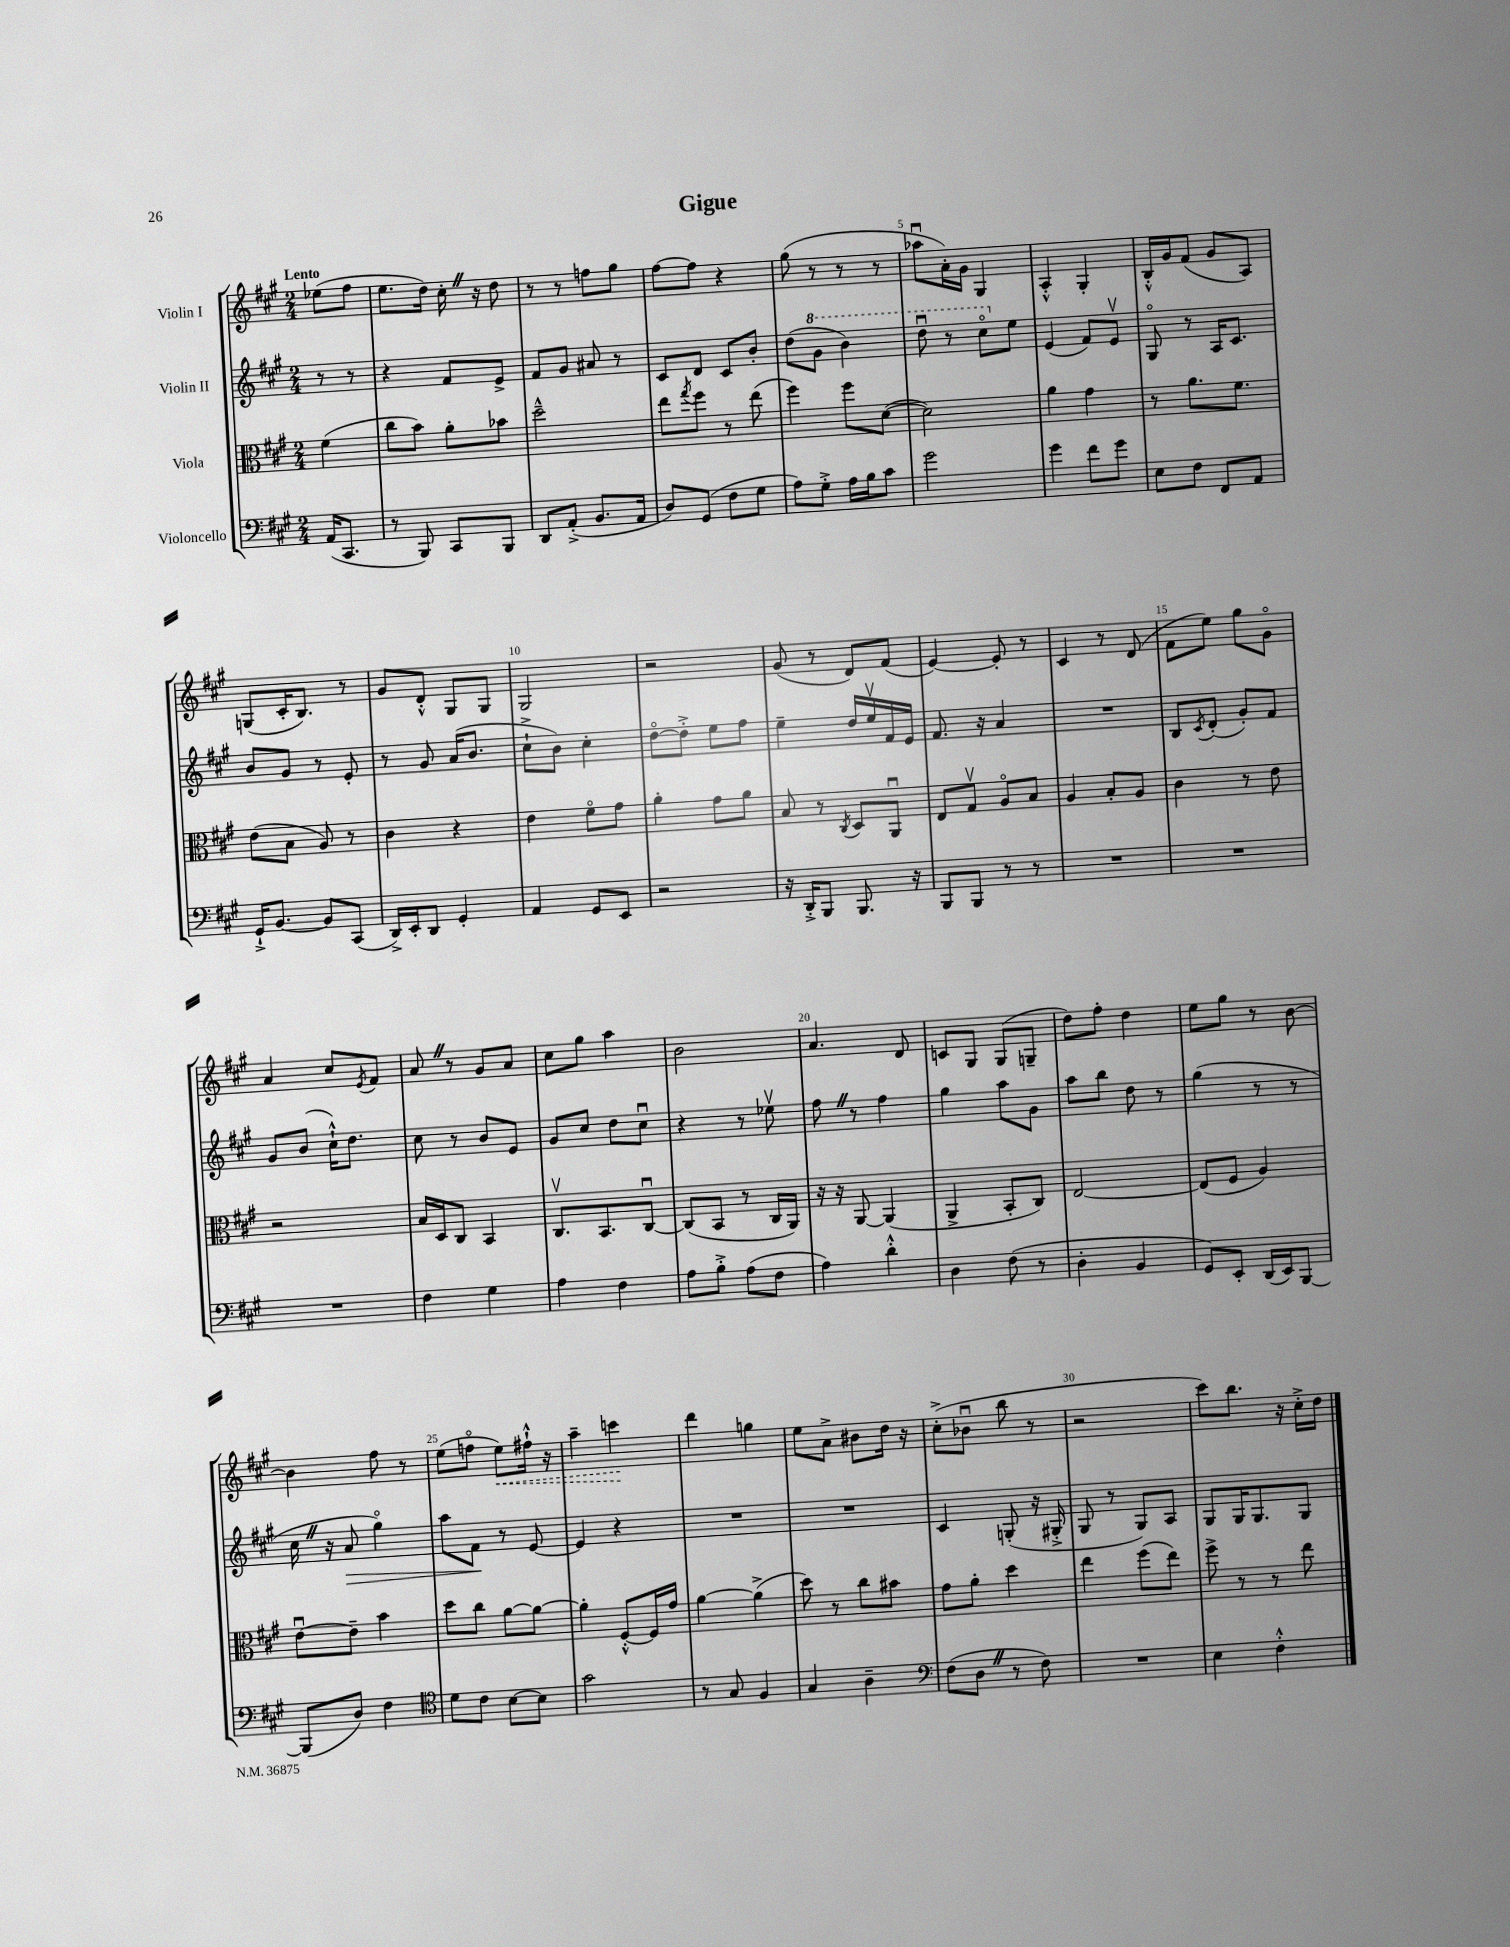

**kern	**kern	**kern	**dynam	**kern	**dynam
*part4	*part3	*part2	*part2	*part1	*part1
*staff4	*staff3	*staff2	*staff2	*staff1	*staff1
*I"Violoncello	*I"Viola	*I"Violin II	*	*I"Violin I	*
*clefF4	*clefC3	*clefG2	*	*clefG2	*
*k[f#c#g#]	*k[f#c#g#]	*k[f#c#g#]	*	*k[f#c#g#]	*
*M2/4	*M2/4	*M2/4	*	*M2/4	*
=	=	=	=	=	=
!	!	!	!	!LO:TX:a:B:t=Lento	!
(16AA/KL	(4f#\	8r	.	(8ee-X\L	.
8.CC#/J	.	.	.	.	.
.	.	8r	.	8ff#\J	.
=1	=1	=1	=1	=1	=1
8r	8cc#\L	4r	.	8.ee\L	.
8BBB/)	8b\J)	.	.	.	.
.	.	.	.	16dd\Jk)	.
8CC#/L	8a'\L	8f#/L	.	16cc#'Z\	.
.	.	.	.	16r	.
8BBB/J	8b-X\J	8e^/J	.	8dd\	.
=2	=2	=2	=2	=2	=2
8DD/L	2dd~^^\	8f#/L	.	8r	.
(8AA'^/J	.	8g#/J	.	8r	.
8.BB/L	.	8a#X/	.	8ffn\L	.
.	.	8r	.	8gg#\J	.
16AA/Jk	.	.	.	.	.
=3	=3	=3	=3	=3	=3
8D/L)	8ee\L	8c#/L	.	[8ff#\L	.
.	8qgg#/	.	.	.	.
(8GG#/J	8ff#\J	8d/J	.	8ff#\J]	.
8F#\L	8r	8c#/L	.	4r	.
8G#\J	(8ee\	8b'/J	.	.	.
=4	=4	=4	=4	=4	=4
8A\L)	4ff#\)	(8dd\L	.	(8gg#\	.
*	*	*8va	*	*	*
8G#'^\J	.	8gg#\J	.	8r	.
16A\LL	8ff#\L	4bb\)	.	8r	.
16B\J	.	.	.	.	.
8c#\J	([8d\J	.	.	8r	.
=5	=5	=5	=5	=5	=5
2g#\	2d\])	8dddu\	.	8aa-Xu\L	.
.	.	8r	.	16a'\L)	.
.	.	.	.	16g#\JJ	.
.	.	8ccc#\L	.	4G#/	.
*	*	*X8va	*	*	*
.	.	8ee\J	.	.	.
=6	=6	=6	=6	=6	=6
4g#\	4a\	(4e/	.	4A'^^/	.
8f#\L	4g#\	8f#/L)	.	4G#'/	.
8g#\J	.	8ev/J	.	.	.
=7	=7	=7	=7	=7	=7
8E\L	8r	8G#/	.	16B'^^/LL	.
.	.	.	.	16g#/J	.
8F#\J	8.a\L	8r	.	(8f#/J	.
8FF#/L	.	16A/KL	.	8g#/L	.
.	8.f#\J	8.c#/J	.	.	.
8AA/J	.	.	.	8A/J)	.
!!LO:LB:g=z
=8	=8	=8	=8	=8	=8
16GG#`^/KL	(8e\L	8b/L	.	(8Gn/L	.
[8.BB/J	.	.	.	.	.
.	8B\J	8g#/J	.	16c#'/K	.
.	.	.	.	8.B/J)	.
8BB/L]	8A/)	8r	.	.	.
(8CC#/J	8r	8e'/	.	8r	.
=9	=9	=9	=9	=9	=9
16DD^/LL)	4c#\	8r	.	8g#/L	.
16EE'/J	.	.	.	.	.
8DD/J	.	8g#/	.	8d'^^/J	.
4GG#'/	4r	(16a/KL	.	8G#/L	.
.	.	8.b/J	.	.	.
.	.	.	.	8G#/J	.
=10	=10	=10	=10	=10	=10
4AA/	4e\	8cc#`^\L	.	2G#/	.
.	.	8b\J)	.	.	.
8GG#/L	8f#\L	4cc#'\	.	.	.
8EE/J	8g#\J	.	.	.	.
=11	=11	=11	=11	=11	=11
2r	4a'\	[8dd\L	.	2r	.
.	.	8dd'^\J]	.	.	.
.	8g#\L	8ee\L	.	.	.
.	8a\J	8ff#\J	.	.	.
=12	=12	=12	=12	=12	=12
16r	8B/	4ee~\	.	(8g#/	.
16DD'^/KL	.	.	.	.	.
8BBB/J	8r	.	.	8r	.
.	8qC#/	.	.	.	.
8.BBB/	8D/L	16dd/LL	.	8d/L)	.
.	.	16eev/	.	.	.
.	8AAu/J	16f#/	.	(8f#/J	.
16r	.	16e/JJ	.	.	.
=13	=13	=13	=13	=13	=13
8BBB/L	8E/L	8.f#/	.	[4e/)	.
8BBB/J	8G#v/J	.	.	.	.
.	.	16r	.	.	.
8r	8A/L	4a/	.	8e'/]	.
8r	8B/J	.	.	8r	.
=14	=14	=14	=14	=14	=14
2r	4A/	2r	.	4c#/	.
.	8B'/L	.	.	8r	.
.	8A/J	.	.	(8d/	.
=15	=15	=15	=15	=15	=15
2r	4c#\	8B/L	.	8f#\L	.
.	.	8qc#/	.	.	.
.	.	(8d'/J	.	8ee\J)	.
.	8r	8g#'/L)	.	8gg#\L	.
.	8e\	8f#/J	.	8g#\J	.
!!LO:LB:g=z
=16	=16	=16	=16	=16	=16
2r	2r	8g#/L	.	4a/	.
.	.	(8b/J	.	.	.
.	.	16cc#`^^\KL)	.	8cc#/L	.
.	.	8.dd\J	.	.	.
.	.	.	.	8qe/	.
.	.	.	.	8f#/J	.
=17	=17	=17	=17	=17	=17
4F#\	16B/LL	8cc#\	.	8aZ/	.
.	16D/J	.	.	.	.
.	8C#/J	8r	.	8r	.
4G#\	4BB/	8b/L	.	8g#/L	.
.	.	8e/J	.	8a/J	.
=18	=18	=18	=18	=18	=18
4A\	8.C#v/L	8g#/L	.	8cc#\L	.
.	.	8cc#/J	.	8gg#\J	.
.	8.BB/	.	.	.	.
4F#\	.	8dd\L	.	4aa\	.
.	[8C#u/J	8cc#u\J	.	.	.
=19	=19	=19	=19	=19	=19
8A\L	(8C#/L]	4r	.	2b\	.
8B'^\J	8BB/J	.	.	.	.
(8A\L	8r	8r	.	.	.
8F#\J	16C#/LL	8ee-Xv\	.	.	.
.	16AA/JJ)	.	.	.	.
=20	=20	=20	=20	=20	=20
4A\)	16r	8ff#Z\	.	4.a/	.
.	16r	.	.	.	.
.	[8AA/	8r	.	.	.
4d'^^\	(4AA/]	4ff#\	.	.	.
.	.	.	.	8d/	.
=21	=21	=21	=21	=21	=21
4D\	4AA^/	4gg#\	.	8cn/L	.
.	.	.	.	8G#/J	.
(8F#\	8BB'/L	8aa\L	.	(8G#/L	.
8r	8C#/J)	8g#\J	.	8Gn~/J	.
=22	=22	=22	=22	=22	=22
4D'\	[2E/	8aa\L	.	8dd\L)	.
.	.	8bb\J	.	8ff#'\J	.
4BB/	.	8dd\	.	4dd\	.
.	.	8r	.	.	.
=23	=23	=23	=23	=23	=23
8GG#/L)	(8E/L]	(4gg#\	.	8ee\L	.
8EE'/J	8F#/J	.	.	8gg#\J	.
(16DD/LL	4A/)	8r	.	8r	.
16EE/J)	.	.	.	.	.
[8BBB/J	.	8r	.	[8b\	.
!!LO:LB:g=z
=24	=24	=24	=24	=24	=24
(8BBB/L]	[8eu\L	16cc#Z\	.	4b\]	.
.	.	16r	.	.	.
!	!	!	!LO:HP:b	!	!
8D/J)	8e~\J]	8a/	>	.	.
4F#\	4b\	4gg#\)	.	8ff#\	.
.	.	.	.	8r	.
=25	=25	=25	=25	=25	=25
*clefC4	*	*	*	*	*
8d\L	8dd\L	8aa\L	.	(8ee\L	.
8c#\J	8cc#\J	8f#\J	.	8ffn\J	.
!	!	!	!	!	!LO:HP:b
[8B\L	[8a\L	8r	]	8ee\L)	<
8B\J]	8a\J_	[8e/	.	16ff#X`^^\Jk	.
.	.	.	.	16r	.
=26	=26	=26	=26	=26	=26
2g#\	4a'\]	4e/]	.	4aa~\	.
.	[8F#'^^/L	4r	.	4cccn\	.
.	16F#/L]	.	.	.	.
.	16g#/JJ	.	.	.	.
.	.	.	.	.	[
=27	=27	=27	=27	=27	=27
8r	[4a\	2r	.	4ddd\	.
8G#/	.	.	.	.	.
4F#/	(4a^\]	.	.	4ggn\	.
=28	=28	=28	=28	=28	=28
4G#/	8dd\)	2r	.	8ee\L	.
.	8r	.	.	8a^\J	.
4A~\	8cc#\L	.	.	8b#X\L	.
.	8b#X\J	.	.	16dd\Jk	.
.	.	.	.	16r	.
=29	=29	=29	=29	=29	=29
*clefF4	*	*	*	*	*
(8F#\L	8g#\L	4c#/	.	(8cc#'^\L	.
8DZ\J	8a'\J	.	.	8b-Xu\J	.
8r	4dd\	(8Gn'/	.	8bb\	.
8F#\)	.	16r	.	8r	.
.	.	16G#X'^/	.	.	.
=30	=30	=30	=30	=30	=30
2r	4ee\	8G#/	.	2r	.
.	.	8r	.	.	.
.	(8ff#\L	8G#/L)	.	.	.
.	8ee\J)	8A/J	.	.	.
=31	=31	=31	=31	=31	=31
4E\	8ff#^\	8G#/L	.	8ccc#\L)	.
.	8r	16G#/K	.	8.bb\J	.
.	.	8.G#/	.	.	.
4F#'^^\	8r	.	.	.	.
.	.	.	.	16r	.
.	8ee\	8G#/J	.	16cc#'^\LL	.
.	.	.	.	16dd\JJ	.
==	==	==	==	==	==
*-	*-	*-	*-	*-	*-
